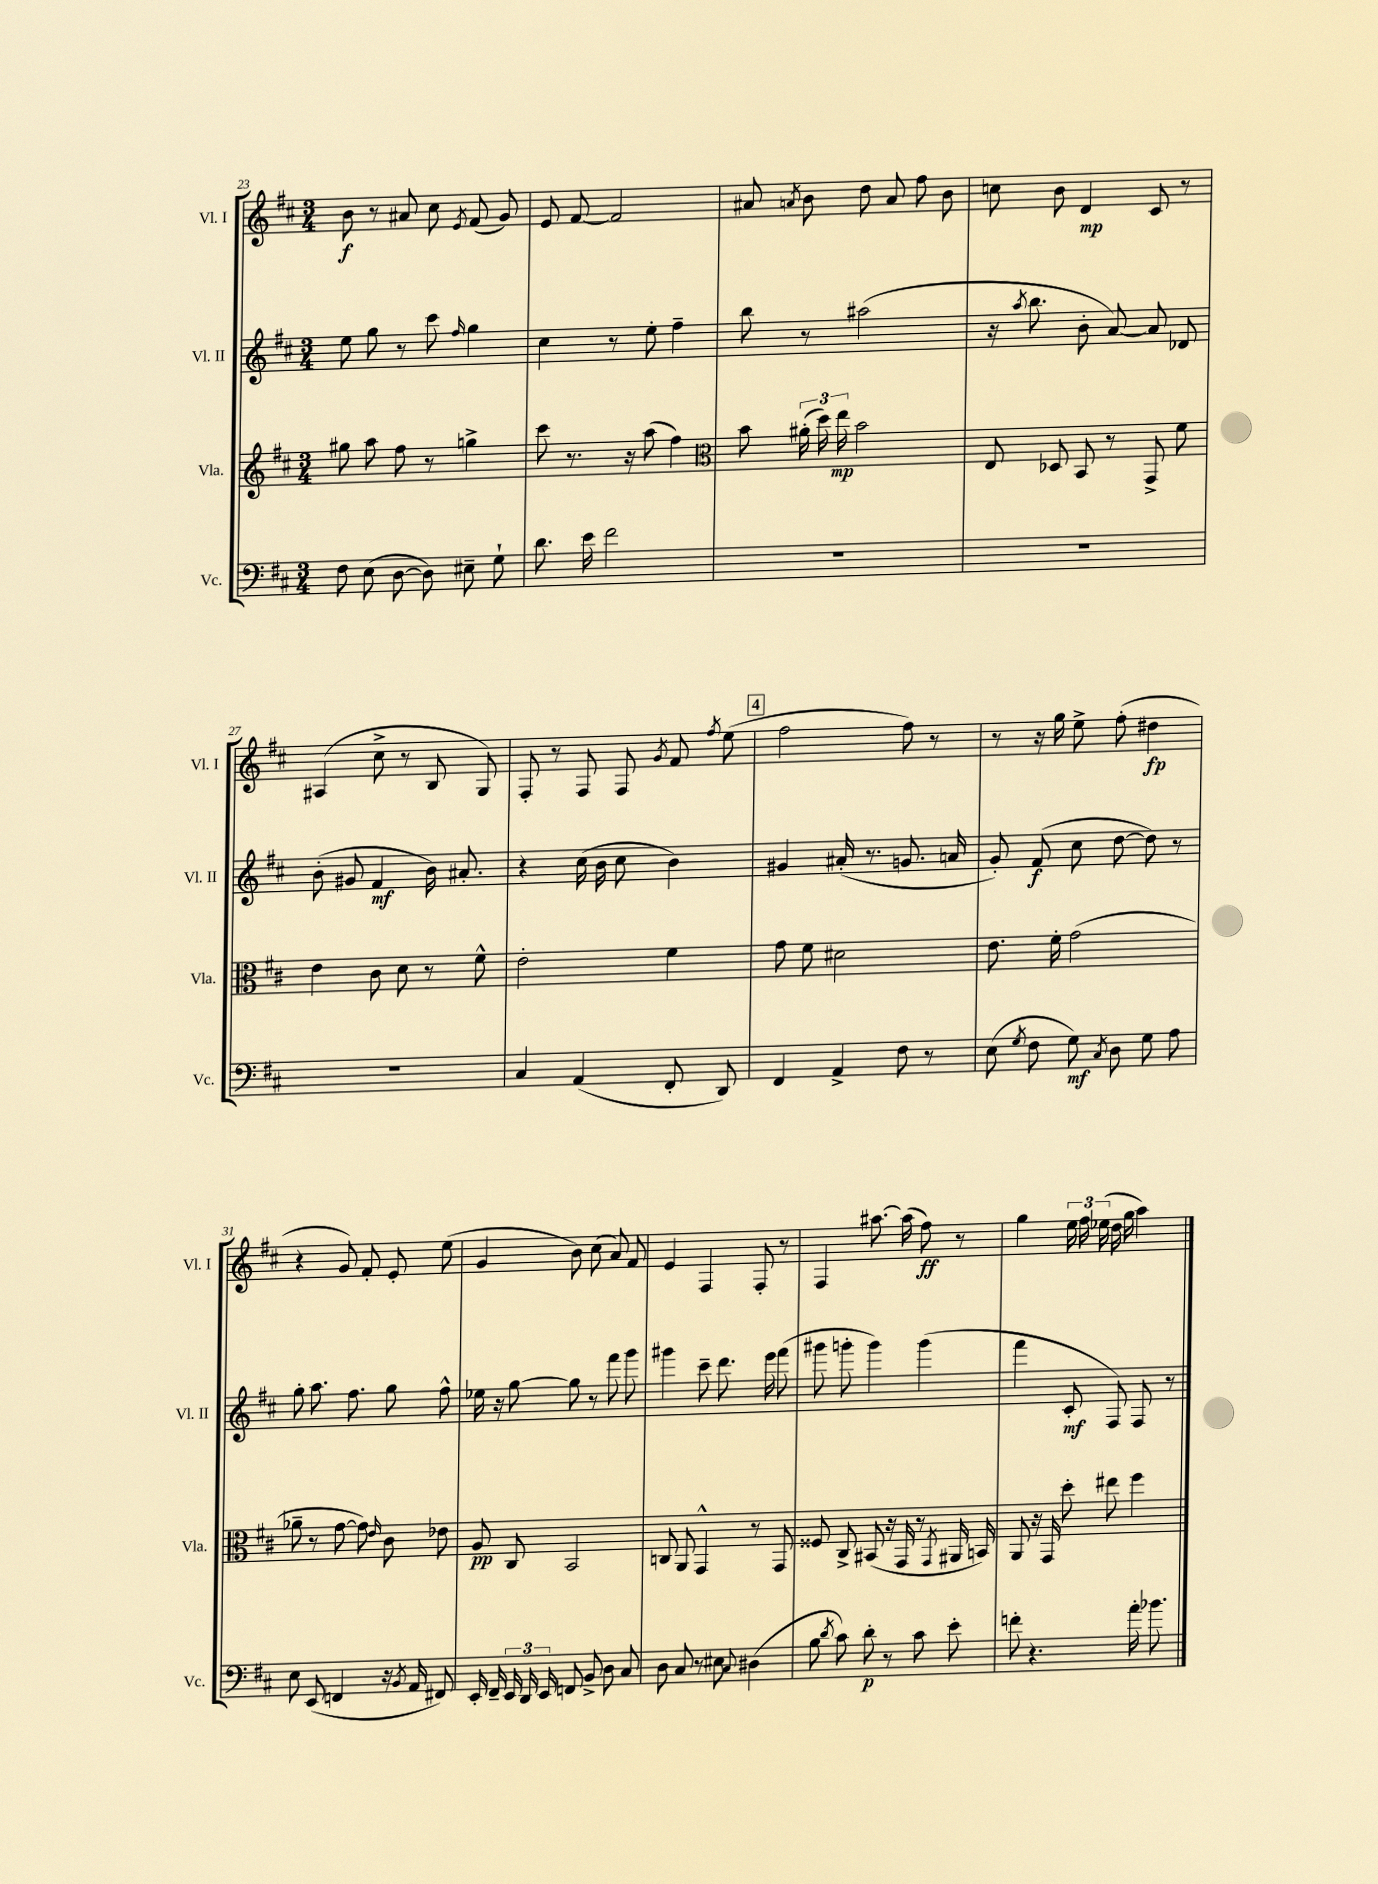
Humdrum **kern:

**kern	**dynam	**kern	**dynam	**kern	**dynam	**kern	**dynam
*part4	*part4	*part3	*part3	*part2	*part2	*part1	*part1
*staff4	*staff4	*staff3	*staff3	*staff2	*staff2	*staff1	*staff1
*I"Vc.	*	*I"Vla.	*	*I"Vl. II	*	*I"Vl. I	*
*I'Vc.	*	*I'Vla.	*	*I'Vl. II	*	*I'Vl. I	*
*clefF4	*	*clefG2	*	*clefG2	*	*clefG2	*
*k[f#c#]	*	*k[f#c#]	*	*k[f#c#]	*	*k[f#c#]	*
*M3/4	*	*M3/4	*	*M3/4	*	*M3/4	*
=23	=23	=23	=23	=23	=23	=23	=23
8F#\	.	8gg#X\	.	8ee\	.	8b\	f
(8E\	.	8aa\	.	8gg\	.	8r	.
[8D\	.	8ff#\	.	8r	.	8a#X/	.
8D\])	.	8r	.	8ccc#\	.	8cc#\	.
.	.	.	.	16qqff#/	.	8qe/	.
8E#X~\	.	4ggn^\	.	4gg\	.	(8f#/	.
8G`\	.	.	.	.	.	8g/)	.
=24	=24	=24	=24	=24	=24	=24	=24
8.d\	.	8ccc#\	.	4cc#\	.	8e/	.
.	.	8.r	.	.	.	[8f#/	.
16e\	.	.	.	.	.	.	.
2f#\	.	.	.	8r	.	2f#/]	.
.	.	16r	.	.	.	.	.
.	.	(8aa\	.	8ee'\	.	.	.
.	.	4ff#\)	.	4ff#~\	.	.	.
=25	=25	=25	=25	=25	=25	=25	=25
*	*	*clefC3	*	*	*	*	*
2.r	.	8b\	.	8bb\	.	8a#X/	.
.	.	.	.	.	.	8qan/	.
.	.	(24a#X'\	.	8r	.	8b\	.
.	.	24dd\)	.	.	.	.	.
.	.	24ee\	mp	.	.	.	.
.	.	2b\	.	(2aa#X\	.	8dd\	.
.	.	.	.	.	.	8a/	.
.	.	.	.	.	.	8ff#\	.
.	.	.	.	.	.	8b\	.
=26	=26	=26	=26	=26	=26	=26	=26
2.r	.	8E/	.	16r	.	8ccn\	.
.	.	.	.	8qaa/	.	.	.
.	.	.	.	8.bb\	.	.	.
.	.	8D-X/	.	.	.	8b\	.
.	.	8BB/	.	8b'\	.	4d/	mp
.	.	8r	.	[8a/)	.	.	.
.	.	8GG^/	.	8a/]	.	8c#/	.
.	.	8f#\	.	8d-X/	.	8r	.
!!LO:LB:g=z
=27	=27	=27	=27	=27	=27	=27	=27
2.r	.	4e\	.	(8b'\	.	(4A#X/	.
.	.	.	.	8g#X/	.	.	.
.	.	8c#\	.	4f#/	mf	8cc#^\	.
.	.	8d\	.	.	.	8r	.
.	.	8r	.	16b\)	.	8B/	.
.	.	.	.	8.a#X'/	.	.	.
.	.	8f#^^\	.	.	.	8G/)	.
=28	=28	=28	=28	=28	=28	=28	=28
4C#/	.	2e'\	.	4r	.	8F#'/	.
.	.	.	.	.	.	8r	.
(4AA/	.	.	.	(16cc#\	.	8F#/	.
.	.	.	.	16b\	.	.	.
.	.	.	.	8cc#\	.	8F#/	.
.	.	.	.	.	.	8qg/	.
8FF#'/	.	4f#\	.	4b\)	.	8f#/	.
.	.	.	.	.	.	8qff#/	.
8DD/)	.	.	.	.	.	(8ee\	.
!!LO:REH:place=s1:t=4
=29	=29	=29	=29	=29	=29	=29	=29
4FF#/	.	8g\	.	4g#X/	.	2ff#\	.
.	.	8f#\	.	.	.	.	.
4AA^/	.	2d#X\	.	(16a#X'/	.	.	.
.	.	.	.	8.r	.	.	.
8F#\	.	.	.	8.gn/	.	8ff#\)	.
8r	.	.	.	.	.	8r	.
.	.	.	.	16an/	.	.	.
=30	=30	=30	=30	=30	=30	=30	=30
(8E\	.	8.e\	.	8g'/)	.	8r	.
8qG/	.	.	.	.	.	.	.
8F#\	.	.	.	(8f#/	f	16r	.
.	.	16f#'\	.	.	.	16gg\	.
8G\)	mf	(2g\	.	8cc#\	.	8ee^\	.
8qC#/	.	.	.	.	.	.	.
8D\	.	.	.	[8dd\	.	(8ff#'\	.
8G\	.	.	.	8dd\])	.	4dd#X\	fp
8A\	.	.	.	8r	.	.	.
!!LO:LB:g=z
=31	=31	=31	=31	=31	=31	=31	=31
8E\	.	8a-X~\	.	8gg'\	.	4r	.
(8EE/	.	8r	.	8.aa\	.	.	.
4FFn/	.	[8g\	.	.	.	8g/)	.
.	.	.	.	8.ff#\	.	.	.
.	.	8g\])	.	.	.	8f#'/	.
.	.	16qqe/	.	.	.	.	.
16r	.	8c#\	.	8gg\	.	8e'/	.
8qBB/	.	.	.	.	.	.	.
16AA/	.	.	.	.	.	.	.
8FF#X/)	.	8e-X\	.	8ff#^^\	.	(8ee\	.
=32	=32	=32	=32	=32	=32	=32	=32
16EE'/	.	8A/	pp	16ee-X\	.	4g/	.
16FF#~/	.	.	.	16r	.	.	.
24EE/	.	8C#/	.	[8gg\	.	.	.
24DD/	.	.	.	.	.	.	.
24EE/	.	.	.	.	.	.	.
8FFn/	.	2BB/	.	8gg\]	.	8b\)	.
8BB^/	.	.	.	8r	.	(8cc#\	.
8D\	.	.	.	8fff#\	.	8a/)	.
8C#/	.	.	.	8ggg\	.	8f#/	.
=33	=33	=33	=33	=33	=33	=33	=33
8D\	.	8Cn/	.	4ggg#X\	.	4e/	.
8C#/	.	8AA/	.	.	.	.	.
8r	.	4GG^^/	.	8ccc#~\	.	4F#/	.
8E#X\	.	.	.	8.ddd\	.	.	.
8qqC#/	.	.	.	.	.	.	.
(4D#X\	.	8r	.	.	.	8F#'/	.
.	.	.	.	16eee\	.	.	.
.	.	8GG/	.	(8fff#\	.	8r	.
=34	=34	=34	=34	=34	=34	=34	=34
8B\	.	8F##X/	.	8ggg#X\	.	4F#/	.
8qd/	.	.	.	.	.	.	.
8c#\)	.	8C#^/	.	8gggn'\	.	.	.
8d'\	p	(8BB#X/	.	4ggg\)	.	[8.aa#X\	.
8r	.	16r	.	.	.	.	.
.	.	16GG/	.	.	.	(16aa#\]	.
8c#\	.	8r	.	(4ggg\	.	8ff#\)	ff
.	.	8qGG/	.	.	.	.	.
8e'\	.	16AA#X/	.	.	.	8r	.
.	.	16BBn/)	.	.	.	.	.
=35	=35	=35	=35	=35	=35	=35	=35
8fn'\	.	8AA/	.	4fff#\	.	4gg\	.
4.r	.	16r	.	.	.	.	.
.	.	16GG/	.	.	.	.	.
.	.	8dd'\	.	8c#'/	mf	24ee\	.
.	.	.	.	.	.	24ff#\	.
.	.	.	.	.	.	(24ee-X\	.
.	.	8ee#X\	.	8F#/)	.	16dd\	.
.	.	.	.	.	.	16gg\	.
16a'\	.	4ff#\	.	8F#/	.	4aa\)	.
8.b-X\	.	.	.	.	.	.	.
.	.	.	.	8r	.	.	.
==	==	==	==	==	==	==	==
*-	*-	*-	*-	*-	*-	*-	*-
